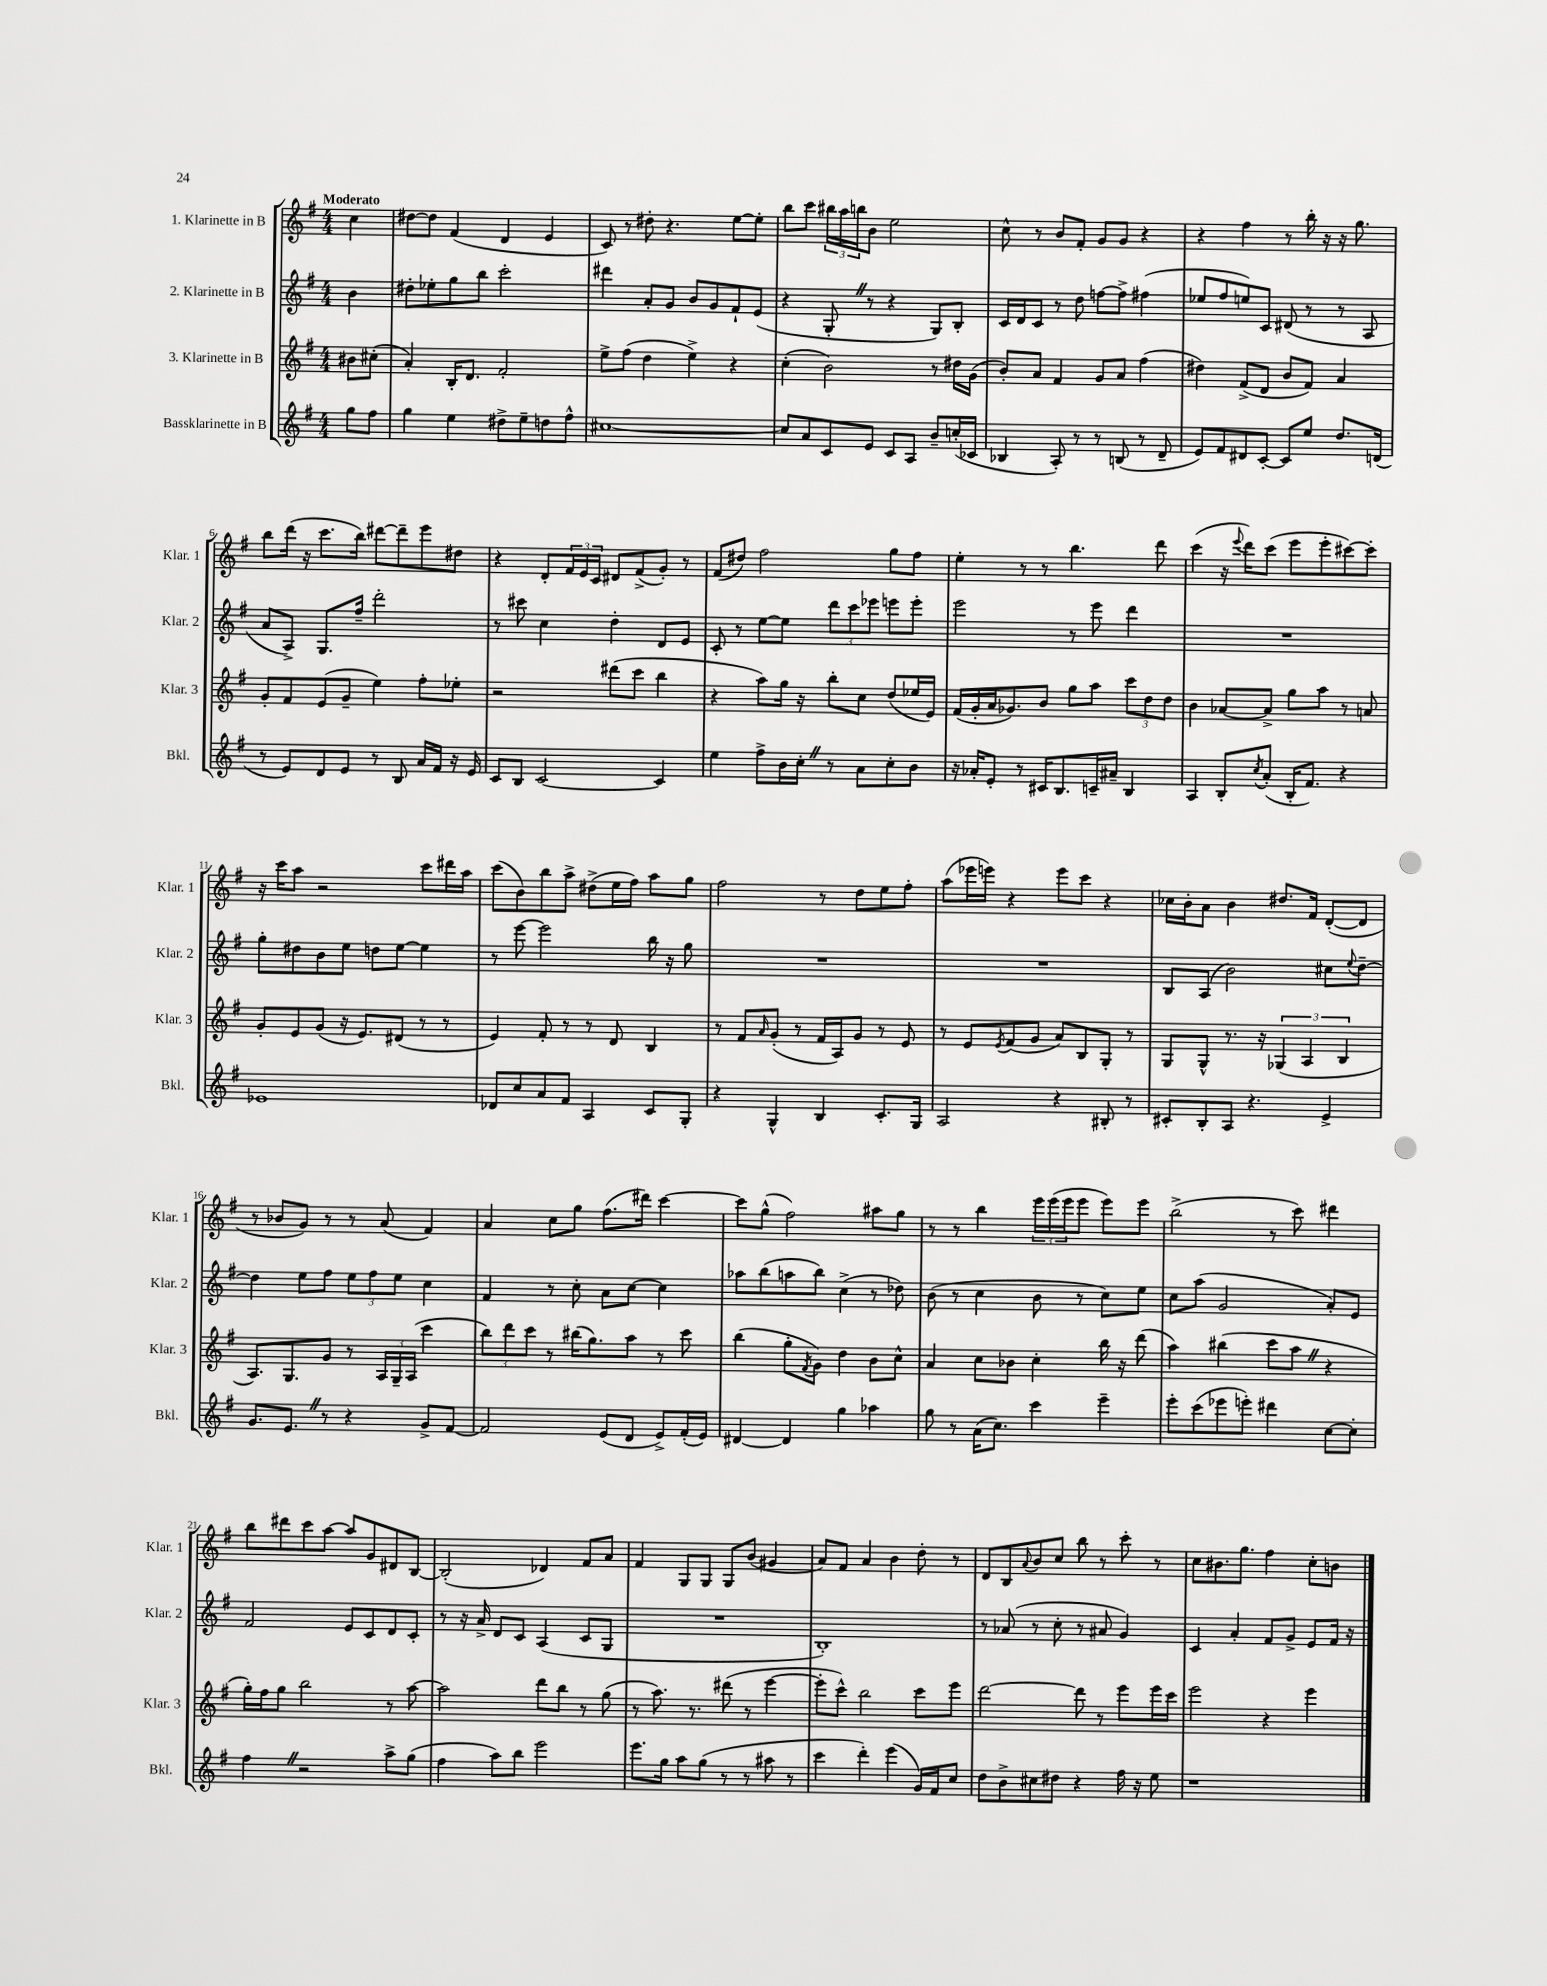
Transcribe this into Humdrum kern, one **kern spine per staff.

**kern	**kern	**kern	**kern
*staff4	*staff3	*staff2	*staff1
*clefG2	*clefG2	*clefG2	*clefG2
*k[f#]	*k[f#]	*k[f#]	*k[f#]
*M4/4	*M4/4	*M4/4	*M4/4
8gg	8b#	4b	4cc
8ff#	(8cc#'	.	.
=	=	=	=
4gg	4a')	8dd#'	[8dd#
.	.	8ee-'	8dd#]
4ee	16B'	8gg	(4f#
.	8.d	.	.
.	.	8bb	.
8dd#^	2f#'	2ccc'	4d
8ee~	.	.	.
8dd	.	.	4e
8ff#^^	.	.	.
=	=	=	=
[1cc#	8ee^	4ddd#	8c)
.	(8ff#	.	8r
.	4dd	8a'	8dd#'
.	.	8g	4.r
.	4ee^)	8b	.
.	.	8g	.
.	4r	8f#`	[8ee
.	.	(8e	8ee']
=	=	=	=
8cc#]	(4cc'	4r	8bb
8a	.	.	8ccc
8c	2b)	8G'	24bb#
.	.	.	24aa
.	.	.	24bb
8e	.	8r	8b
8c	.	4r	2ee
8A	.	.	.
8b~	8r	8G)	.
(16cc'	16dd#	8B'	.
16c-	(16g	.	.
=	=	=	=
4B-	8b')	16c	8cc^^
.	.	16d	.
.	8a	8c	8r
8A')	4f#	8r	8b
8r	.	8dd	8f#'
8r	8g	[8ff	8g
(8B	8a	8ff^]	8g
8r	(4ff#	(4ff#	4r
8d~	.	.	.
=	=	=	=
8e)	4dd#)	8ee-	4r
8f#	.	8ff#	.
8d#	(8f#^	8ee)	4ff#
[8c'	8d	8c	.
8c]	8b	(8d#	8r
8ee	8f#)	8r	16bb'
.	.	.	16r
8.dd	4a	8r	16r
.	.	.	8.gg
.	.	8A	.
(16d	.	.	.
=	=	=	=
8r	8g'	8a	8bb
8e)	8f#	8A^)	(16ddd
.	.	.	16r
8d	(8e	8.G	8.ccc
8e	8g~	.	.
.	.	16ff#~	16bb)
8r	4ee)	2ddd'	[8ddd#
8B	.	.	8ddd#~]
16a	8ff#'	.	8eee
16f#	.	.	.
16r	8ee-'	.	8dd#
16e	.	.	.
=	=	=	=
8c	2r	8r	4r
8B	.	8ccc#	.
[2c	.	4cc	8d'
.	.	.	24f#
.	.	.	24e
.	.	.	24c
.	(8ddd#	4dd'	8d#
.	8ccc	.	(8f#^
4c]	4bb	8d	8g')
.	.	8e	8r
=	=	=	=
4ee	4r	8c'	(8f#
.	.	8r	8dd#)
8ff#^	8aa)	[8ee	2ff#
16b	16gg	8ee]	.
16cc'	16r	.	.
8r	8bb'	12ddd	.
.	.	12ccc	.
8a	8cc	.	.
.	.	12eee-	.
8cc'	(8dd	8eee	8gg
8b	16ee-	8eee'	8ff#
.	16e)	.	.
=	=	=	=
16r	(16f#	2eee	4ee'
16a-'	16g'	.	.
8e'	16a	.	.
.	8.g-)	.	.
8r	.	.	8r
16c#	8b	.	8r
8.B	.	.	.
.	8gg	8r	4.bb
16c~	8aa	8eee	.
16a#~	.	.	.
4B	12ccc	4ddd	.
.	12dd	.	.
.	.	.	8ddd
.	12dd	.	.
=	=	=	=
4A	4b	1r	(4ccc
8B'	[8a-	.	16r
.	.	.	8qqeee
.	.	.	16ddd)
8qcc	.	.	.
(8a'	8a-^]	.	(8ccc
16B'	8gg	.	8eee
8.f#)	.	.	.
.	8aa	.	8eee'
4r	8r	.	[8ccc#)
.	8a	.	8ccc#']
=	=	=	=
1e-	8g'	8gg'	16r
.	.	.	16ccc
.	8e	8dd#	8aa
.	(8g	8b	2r
.	16r	8ee	.
.	8.e)	.	.
.	.	8dd	.
.	(8d#	[8ee	.
.	8r	4ee]	8ccc
.	8r	.	16ddd#
.	.	.	16aa
=	=	=	=
8d-	4e)	8r	(8ccc
8cc	.	[8eee	8b)
8a	8f#'	2eee]	8bb
8f#	8r	.	8aa^
4A	8r	.	(8dd#^
.	8d	.	16ee
.	.	.	16ff#)
8c	4B	16bb	8aa
.	.	16r	.
8G'	.	8gg	8gg
=	=	=	=
4r	8r	1r	2ff#
.	8f#	.	.
.	16qqa	.	.
4G^^	(8g'	.	.
.	8r	.	.
4B	16f#	.	8r
.	16A)	.	.
.	8g	.	8dd
8.c'	8r	.	8ee
.	8e	.	8ff#'
16G	.	.	.
=	=	=	=
2A	8r	1r	(8aa
.	8e	.	16eee-
.	.	.	16eee)
.	8qe	.	.
.	(8f#	.	4r
.	8g	.	.
4r	8a)	.	8eee
.	8B	.	8ccc
8B#'	8G'	.	4r
8r	8r	.	.
=	=	=	=
8c#'	8G	8B	16cc-
.	.	.	16b'
8B'	8G^^	(8A	8a
8A	8.r	2b)	4b
4.r	.	.	.
.	16r	.	.
.	(6G-	.	8.dd#
.	6A	.	.
.	.	.	16f#
4e^	.	8cc#	([8d'
.	6B	.	.
.	.	8qqee	.
.	.	[8dd~	8d]
=	=	=	=
8.g	8.A)	4dd]	8r
.	.	.	8b-
8.e	8.G	.	.
.	.	8ee	8g)
8r	8g	8ff#	8r
4r	8r	12ee	8r
.	.	12ff#	.
.	24A	.	(8a
.	24G~	12ee	.
.	(24A	.	.
8g^	4ccc	4cc	4f#)
[8f#	.	.	.
=	=	=	=
2f#]	12bb)	4f#	4a
.	12ddd	.	.
.	12ccc	.	.
.	8r	8r	8cc
.	(16bb#	8cc'	8gg
.	8.gg)	.	.
(8e	.	8a	(8.ff#
8d	8aa	[8cc	.
.	.	.	16ddd#)
8e^)	8r	4cc]	[4ccc
(16f#'	8ccc	.	.
16e)	.	.	.
=	=	=	=
[4d#	(4bb	8aa-	8ccc]
.	.	(8bb	(8gg^^
4d#]	8gg'	8aa	2ff#)
.	8qf#	.	.
.	8g)	8bb)	.
4gg	4dd	(4cc^	.
4aa-	8b	8r	8aa#
.	8cc^^	8dd-)	8gg
=	=	=	=
8gg	4a	(8b	8r
8r	.	8r	8r
(16a	8cc	4cc	4bb
8.cc)	.	.	.
.	8b-	.	.
4ccc	4cc'	8b	24eee
.	.	.	(24eee
.	.	.	24eee
.	.	8r	8eee
4eee~	16bb	8cc)	8eee)
.	16r	.	.
.	(8ddd	8ee	8eee
=	=	=	=
8eee'	4aa)	8cc	(2bb^
(8ccc	.	(8aa	.
8eee-	(4bb#	2g	.
8eee')	.	.	.
4ddd#	8ccc	.	8r
.	8aa	.	8ccc)
[8cc	4r	8a')	4ddd#
8cc']	.	8e	.
=	=	=	=
4ff#	16gg')	2f#	8bb
.	16ff#	.	.
.	8gg	.	8ddd#
2r	2bb	.	8ccc
.	.	.	[8aa
.	.	8e	8aa]
.	.	8c	8g
8aa^	8r	8d	8d#
(8gg	[8aa	8c'	[8B
=	=	=	=
4ff#	2aa]	8r	(2B']
.	.	16r	.
.	.	16a^	.
8aa)	.	8d	.
8bb	.	8c	.
2eee	8ddd	(4A	4d-)
.	8bb	.	.
.	8r	8c	8f#
.	(8gg	8G	8a
=	=	=	=
8.eee	8r	1r	4f#
.	8.aa)	.	.
16gg	.	.	.
8aa	.	.	8G
.	8.r	.	.
(8gg	.	.	8G
8r	(8ddd#	.	8G
8r	8r	.	(8b
8aa#	[4eee	.	4g#
8r	.	.	.
=	=	=	=
4ccc	8eee']	1B')	8a)
.	8ccc^^)	.	8f#
4ddd')	2bb	.	4a
(4eee	.	.	4b
16g)	8ccc	.	8dd'
16f#	.	.	.
8cc	8eee	.	8r
=	=	=	=
8dd	[2ddd	8r	8d
8b^	.	(8a-	8B
.	.	.	8qqa
8cc#	.	8r	8b
8dd#	.	8cc'	8cc
4r	8ddd]	8r	8bb
.	8r	8a#	8r
16ff#	8eee	4g)	8ccc'
16r	.	.	.
8ee	16eee	.	8r
.	16ccc	.	.
=	=	=	=
1r	2eee	4c	8cc
.	.	.	8.b#
.	.	4a'	.
.	.	.	8.gg
.	4r	8f#	4ff#
.	.	8g^	.
.	4eee	8e	8cc'
.	.	16f#	8b
.	.	16r	.
==	==	==	==
*-	*-	*-	*-
